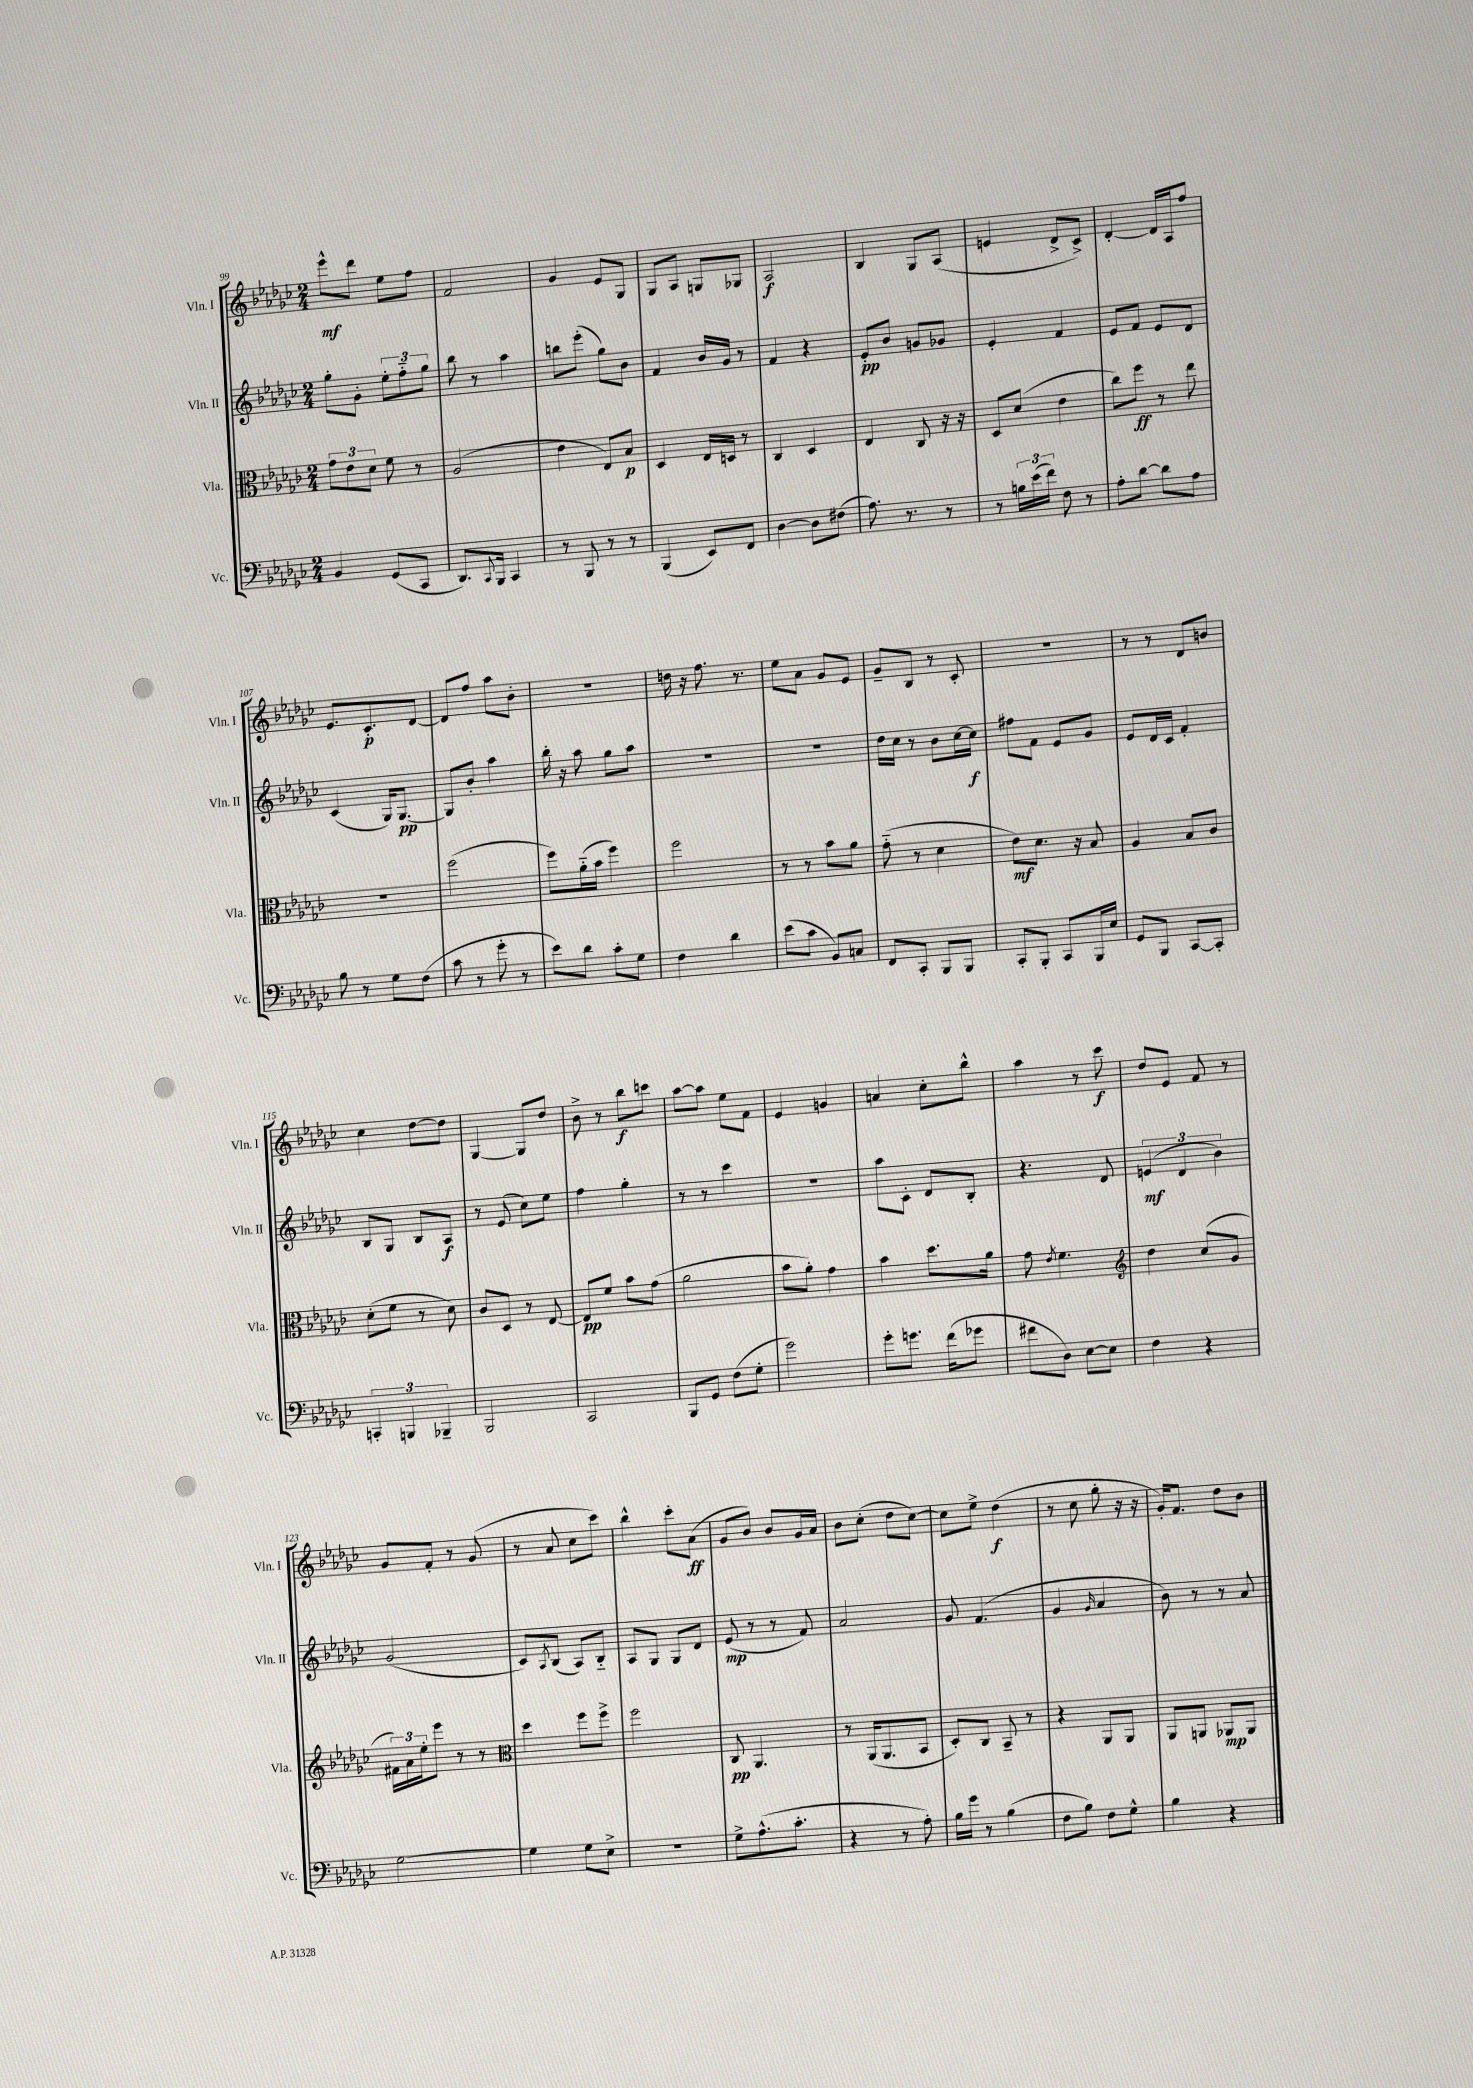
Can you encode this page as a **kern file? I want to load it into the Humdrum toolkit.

**kern	**kern	**dynam	**kern	**dynam	**kern	**dynam
*part4	*part3	*part3	*part2	*part2	*part1	*part1
*staff4	*staff3	*staff3	*staff2	*staff2	*staff1	*staff1
*I"Vc.	*I"Vla.	*	*I"Vln. II	*	*I"Vln. I	*
*I'Vc.	*I'Vla.	*	*I'Vln. II	*	*I'Vln. I	*
*clefF4	*clefC3	*	*clefG2	*	*clefG2	*
*k[b-e-a-d-g-c-]	*k[b-e-a-d-g-c-]	*	*k[b-e-a-d-g-c-]	*	*k[b-e-a-d-g-c-]	*
*M2/4	*M2/4	*	*M2/4	*	*M2/4	*
=99	=99	=99	=99	=99	=99	=99
4BB-/	12g-\L	.	8gg-'\L	.	8eee-^^\L	mf
.	12e-\	.	.	.	.	.
.	.	.	8g-'\J	.	8ddd-\J	.
.	12d-\J	.	.	.	.	.
(8GG-/L	8f\	.	12ee-'\L	.	8ee-\L	.
.	.	.	12ff\	.	.	.
8CC-/J	8r	.	.	.	8ff\J	.
.	.	.	12gg-\J	.	.	.
=100	=100	=100	=100	=100	=100	=100
8.DD-/L)	(2A-/	.	8bb-\	.	2f/	.
.	.	.	8r	.	.	.
8qqCC-/	.	.	.	.	.	.
16BBB-/Jk	.	.	.	.	.	.
4CC-/	.	.	4aa-\	.	.	.
=101	=101	=101	=101	=101	=101	=101
8r	4e-\	.	8bbn\L	.	4g-/	.
8BBB-/	.	.	(8eee-'\J	.	.	.
8r	8E-/L)	.	8gg-\L)	.	8e-/L	.
8r	8B-/J	p	8b-\J	.	8G-/J	.
=102	=102	=102	=102	=102	=102	=102
(4BBB-/	4D-/	.	4f/	.	8G-/L	.
.	.	.	.	.	8A-/J	.
8EE-/L)	16E-/LL	.	16b-/LL	.	8Gn/L	.
.	16Dn/JJ	.	16g-/JJ	.	.	.
8FF/J	8r	.	8r	.	8G-X/J	.
=103	=103	=103	=103	=103	=103	=103
[4D-\	4C-/	.	4f/	.	2A-/	f
8D-\L]	4D-/	.	4r	.	.	.
(8F#X\J	.	.	.	.	.	.
=104	=104	=104	=104	=104	=104	=104
8.A-\)	4E-/	.	8e-'/L	pp	4B-/	.
.	.	.	8b-/J	.	.	.
8.r	.	.	.	.	.	.
.	8C-/	.	8gn/L	.	8G-/L	.
8r	16r	.	8g-X/J	.	(8A-/J	.
.	16r	.	.	.	.	.
=105	=105	=105	=105	=105	=105	=105
8r	8D-/L	.	4e-'/	.	4en/	.
24Bn\LL	(8d-/J	.	.	.	.	.
(24e-\	.	.	.	.	.	.
24f\JJ)	.	.	.	.	.	.
8F\	4e-\	.	4f/	.	8d-^/L	.
8r	.	.	.	.	8c-^/J)	.
=106	=106	=106	=106	=106	=106	=106
8A-'\L	8cc-\L)	.	8e-/L	.	[4d-'/	.
[8d-\J	8ff\J	ff	8f/J	.	.	.
8d-\L]	8r	.	8e-/L	.	16d-/LL]	.
.	.	.	.	.	16A-/J	.
8A-\J	8ee-\	.	8d-/J	.	8ff/J	.
!!LO:LB:g=z
=107	=107	=107	=107	=107	=107	=107
8B-\	2r	.	(4c-/	.	8.e-/L	.
8r	.	.	.	.	.	.
.	.	.	.	.	8.c-'/	p
8G-\L	.	.	16G-/KL)	.	.	.
.	.	.	[8.G-/J	pp	.	.
(8F\J	.	.	.	.	[8d-/J	.
=108	=108	=108	=108	=108	=108	=108
8c-\	(2ff\	.	8G-/L]	.	8d-/L]	.
8r	.	.	8b-'/J	.	8ff/J	.
8g-'\	.	.	4aa-\	.	8aa-\L	.
8r	.	.	.	.	8b-'\J	.
=109	=109	=109	=109	=109	=109	=109
8e-\L)	8ff\L)	.	16bb-'\	.	2r	.
.	.	.	16r	.	.	.
8d-\J	(16a-\L	.	8aa-\	.	.	.
.	16b-\JJ	.	.	.	.	.
8c-'\L	4ff\)	.	8gg-\L	.	.	.
8G-\J	.	.	8aa-\J	.	.	.
=110	=110	=110	=110	=110	=110	=110
4F\	2ff\	.	2r	.	16ddn\	.
.	.	.	.	.	16r	.
.	.	.	.	.	8.ff\	.
4d-\	.	.	.	.	.	.
.	.	.	.	.	8.r	.
=111	=111	=111	=111	=111	=111	=111
(8e-\L	8r	.	2r	.	8ee-\L	.
8c-\J	8r	.	.	.	8a-\J	.
8BB-/L)	8b-\L	.	.	.	8g-/L	.
8Cn/J	8a-\J	.	.	.	8e-/J	.
=112	=112	=112	=112	=112	=112	=112
8FF/L	(8g-\	.	16dd-\LL	.	8g-~/L	.
.	.	.	16cc-\JJ	.	.	.
8CC-'/J	8r	.	8r	.	8B-/J	.
8BBB-/L	4d-\	.	8b-\L	.	8r	.
8BBB-/J	.	.	[16cc-\L	.	8c-'/	.
.	.	.	16cc-\JJ]	f	.	.
=113	=113	=113	=113	=113	=113	=113
8CC-'/L	8e-\L)	mf	8ff#X\L	.	2r	.
8BBB-'/J	8.d-\J	.	8f\J	.	.	.
8CC-/L	.	.	8e-/L	.	.	.
.	16r	.	.	.	.	.
16BBB-/L	8B-/	.	8g-/J	.	.	.
16E-/JJ	.	.	.	.	.	.
=114	=114	=114	=114	=114	=114	=114
8GG-/L	4A-/	.	8e-/L	.	8r	.
8BBB-/J	.	.	16d-/L	.	8r	.
.	.	.	16c-/JJ	.	.	.
[8CC-/L	8B-/L	.	4f'/	.	8d-/L	.
8CC-'/J]	8c-/J	.	.	.	8bn/J	.
!!LO:LB:g=z
=115	=115	=115	=115	=115	=115	=115
6CCn'/	(8d-'\L	.	8B-/L	.	4cc-\	.
.	8f\J	.	8G-/J	.	.	.
6BBBn/	.	.	.	.	.	.
.	8r	.	8B-/L	.	[8dd-\L	.
6BBB-X~/	.	.	.	.	.	.
.	8d-\)	.	8A-/J	f	8dd-\J]	.
=116	=116	=116	=116	=116	=116	=116
2BBB-/	8c-/L	.	8r	.	[4G-/	.
.	8D-/J	.	(8e-/	.	.	.
.	8r	.	8cc-\L)	.	8G-/L]	.
.	[8E-/	.	8ee-\J	.	8dd-/J	.
=117	=117	=117	=117	=117	=117	=117
2CC-/	8E-/L]	pp	4ff\	.	8b-^\	.
.	8f/J	.	.	.	8r	.
.	8b-\L	.	4gg-'\	.	8bb-\L	f
.	(8g-\J	.	.	.	8cccn\J	.
=118	=118	=118	=118	=118	=118	=118
8BBB-/L	2a-\	.	8r	.	[8aa-\L	.
8GG-/J	.	.	8r	.	8aa-\J]	.
(8F\L	.	.	4ccc-\	.	8ee-\L	.
8G-'\J	.	.	.	.	8f\J	.
=119	=119	=119	=119	=119	=119	=119
2g-\)	8b-\L	.	2r	.	4e-/	.
.	8a-'\J)	.	.	.	.	.
.	4g-\	.	.	.	4gn/	.
=120	=120	=120	=120	=120	=120	=120
8g-'\L	4b-\	.	8aa-\L	.	4an/	.
8.gn\J	.	.	8c-'\J	.	.	.
.	8.dd-\L	.	8d-/L	.	8cc-'\L	.
(16f\KL	.	.	.	.	.	.
8g-X\J	.	.	8B-'/J	.	8bb-^^\J	.
.	16a-\Jk	.	.	.	.	.
=121	=121	=121	=121	=121	=121	=121
8f#X\L	8g-\	.	4.r	.	4aa-\	.
.	8qe-/	.	.	.	.	.
8D-\J)	4.f\	.	.	.	.	.
[8E-\L	.	.	.	.	8r	.
8E-\J]	.	.	8d-/	.	8ccc-\	f
=122	=122	=122	=122	=122	=122	=122
*	*clefG2	*	*	*	*	*
4F\	4dd-\	.	(6en/	mf	8dd-/L	.
.	.	.	.	.	8e-/J	.
.	.	.	6d-/	.	.	.
4r	(8cc-/L	.	.	.	8f/	.
.	.	.	6b-\)	.	.	.
.	8g-/J	.	.	.	8r	.
!!LO:LB:g=z
=123	=123	=123	=123	=123	=123	=123
[2G-\	24f#X\LL)	.	(2g-/	.	8g-/L	.
.	24a-\	.	.	.	.	.
.	24ee-'\J	.	.	.	.	.
.	8eee-\J	.	.	.	8f'/J	.
.	8r	.	.	.	8r	.
.	8r	.	.	.	(8g-/	.
=124	=124	=124	=124	=124	=124	=124
*	*clefC3	*	*	*	*	*
4G-\]	4dd-\	.	8c-/L)	.	8r	.
.	.	.	8qA-/	.	.	.
.	.	.	(8B-/J	.	8a-/	.
8G-\L	8ff\L	.	8A-/L)	.	8cc-\L	.
8E-^\J	8ff^\J	.	8B-/J	.	8ccc-\J)	.
=125	=125	=125	=125	=125	=125	=125
2r	2ff\	.	8A-/L	.	4bb-^^\	.
.	.	.	8G-/J	.	.	.
.	.	.	8G-/L	.	8ccc-'\L	.
.	.	.	8d-/J	.	(8a-\J	ff
=126	=126	=126	=126	=126	=126	=126
8G-^\L	8C-/	pp	(8e-/	mp	8g-/L	.
(8.A-^^\	4.AA-/	.	8r	.	8b-/J)	.
.	.	.	8r	.	8b-/L	.
8.c-'\J	.	.	.	.	.	.
.	.	.	8f/)	.	16g-/L	.
.	.	.	.	.	16a-/JJ	.
=127	=127	=127	=127	=127	=127	=127
4r	8r	.	2a-/	.	8b-\L	.
.	(16AA-/KL	.	.	.	(8cc-'\J	.
.	8.AA-/	.	.	.	.	.
8r	.	.	.	.	8dd-\L	.
8A-'\)	8BB-/J	.	.	.	[8cc-\J)	.
=128	=128	=128	=128	=128	=128	=128
16B-\LL	8D-'/L)	.	8g-/	.	8cc-\L]	.
16g-\JJ	.	.	.	.	.	.
8r	8C-/J	.	(4.f/	.	8ee-^\J	.
(4B-\	8BB-~/	.	.	.	(4dd-\	f
.	8r	.	.	.	.	.
=129	=129	=129	=129	=129	=129	=129
8F\L	4r	.	4g-/	.	8r	.
8B-\J)	.	.	.	.	8cc-\	.
.	.	.	16qqg-/	.	.	.
8F\L	8AA-/L	.	4a-/	.	8gg-'\	.
8G-^^\J	8AA-/J	.	.	.	16r	.
.	.	.	.	.	16r	.
=130	=130	=130	=130	=130	=130	=130
4B-\	8AA-/L	.	8b-\)	.	16g-'/KL)	.
.	.	.	.	.	8.f/J	.
.	8AAn/J	.	8r	.	.	.
4r	8AA-X/L	mp	8r	.	8dd-\L	.
.	8AA-/J	.	8a-/	.	8b-\J	.
==	==	==	==	==	==	==
*-	*-	*-	*-	*-	*-	*-
